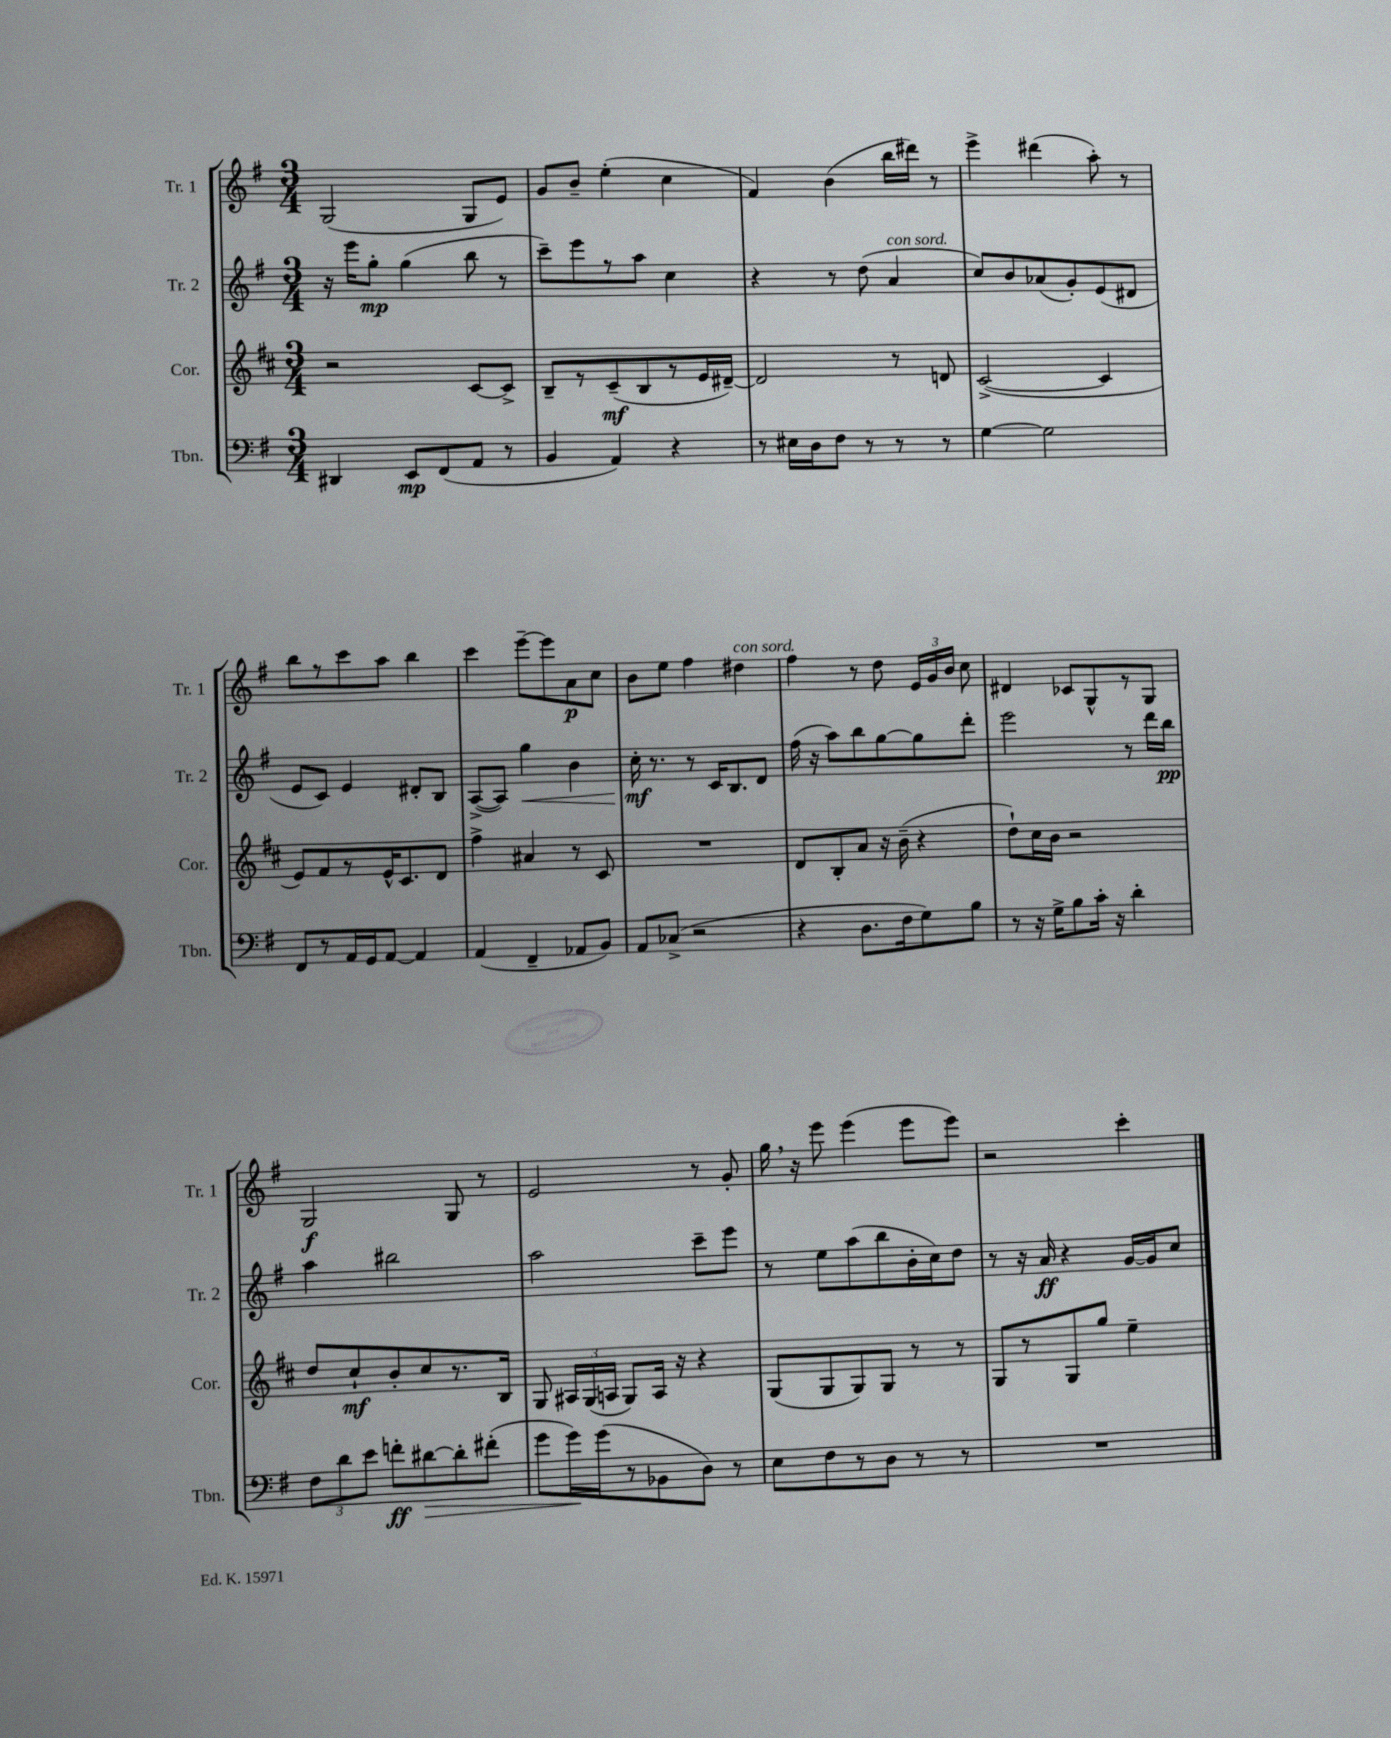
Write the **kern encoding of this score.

**kern	**kern	**kern	**kern
*staff4	*staff3	*staff2	*staff1
*clefF4	*clefG2	*clefG2	*clefG2
*k[f#]	*k[f#c#]	*k[f#]	*k[f#]
*M3/4	*M3/4	*M3/4	*M3/4
4DD#	2r	16r	(2G
.	.	16eee	.
.	.	8gg'	.
8EE	.	(4gg	.
(8FF#	.	.	.
8AA	[8c#	8bb	8G
8r	8c#^]	8r	8e)
=	=	=	=
4BB	8B~	8ccc~)	8g
.	8r	8eee	8b~
4AA)	(8c#~	8r	(4ee'
.	8B	8aa	.
4r	8r	4cc	4cc
.	16e	.	.
.	[16d#~)	.	.
=	=	=	=
8r	2d#]	4r	4f#)
16E#	.	.	.
16D	.	.	.
8F#	.	8r	(4b
8r	.	(8dd	.
8r	8r	4a	16bb
.	.	.	16ddd#)
8r	8d	.	8r
=	=	=	=
[4G	([2c#^	8cc)	4eee^
.	.	8b	.
2G]	.	(8a-	(4ddd#
.	.	8g')	.
.	4c#]	(8e	8aa')
.	.	8d#	8r
=	=	=	=
8FF#	8e)	8e	8bb
8r	8f#	8c)	8r
16AA	8r	4e	8ccc
16GG	.	.	.
[8AA	16e^^	.	8aa
.	8.c#	.	.
4AA]	.	8d#'	4bb
.	8d	8B	.
=	=	=	=
(4AA	4ff#^	([8A^	4ccc
.	.	8A])	.
4FF#~	4a#	4gg	[8eee~
.	.	.	8eee]
8AA-	8r	4b	8a
8BB)	8c#	.	8cc
=	=	=	=
8AA	2.r	16cc'	8b
.	.	8.r	.
(8C-^	.	.	8ee
2r	.	8r	4ff#
.	.	16c	.
.	.	8.B	.
.	.	.	4dd#
.	.	8d	.
=	=	=	=
4r	8d	(16ff#	4ff#
.	.	16r	.
.	8B'	8aa)	.
8.D	8a	8bb	8r
.	16r	[8gg	8dd
16F#	(16b~	.	.
8G)	4r	8gg]	24e
.	.	.	24g
.	.	.	24b
8B	.	8ddd'	8cc
=	=	=	=
8r	8dd`)	2eee	4d#
16r	16cc#	.	.
16G^	16b	.	.
8B	2r	.	8c-
16c'	.	.	8G^^
16r	.	.	.
4d'	.	8r	8r
.	.	16ddd	8G
.	.	16bb	.
=	=	=	=
12F#	8dd	4aa	2G
12d	.	.	.
.	8cc#`	.	.
12e	.	.	.
8f'	8b'	2bb#	.
[8d#	8cc#	.	.
8d#']	8.r	.	8G
(8f#'	.	.	8r
.	16B	.	.
=	=	=	=
8g	8G	2aa	2e
16g)	24A#	.	.
.	(24G	.	.
(16g	.	.	.
.	24A	.	.
8r	8G)	.	.
8BB-	16A	.	.
.	16r	.	.
8D)	4r	8ccc~	8r
8r	.	8eee	8g'
=	=	=	=
8E	(8G	8r	16gg
.	.	.	16r
8F#	8G	8ee	8eee
8r	8G)	(8aa	(4eee
8D	8G	8bb	.
8r	8r	16b'	8eee
.	.	16cc)	.
8r	8r	8dd	8eee)
=	=	=	=
2.r	8G	8r	2r
.	8r	16r	.
.	.	16a	.
.	8G	4r	.
.	8gg	.	.
.	4ee~	[16g	4ccc'
.	.	16g]	.
.	.	8cc	.
==	==	==	==
*-	*-	*-	*-
